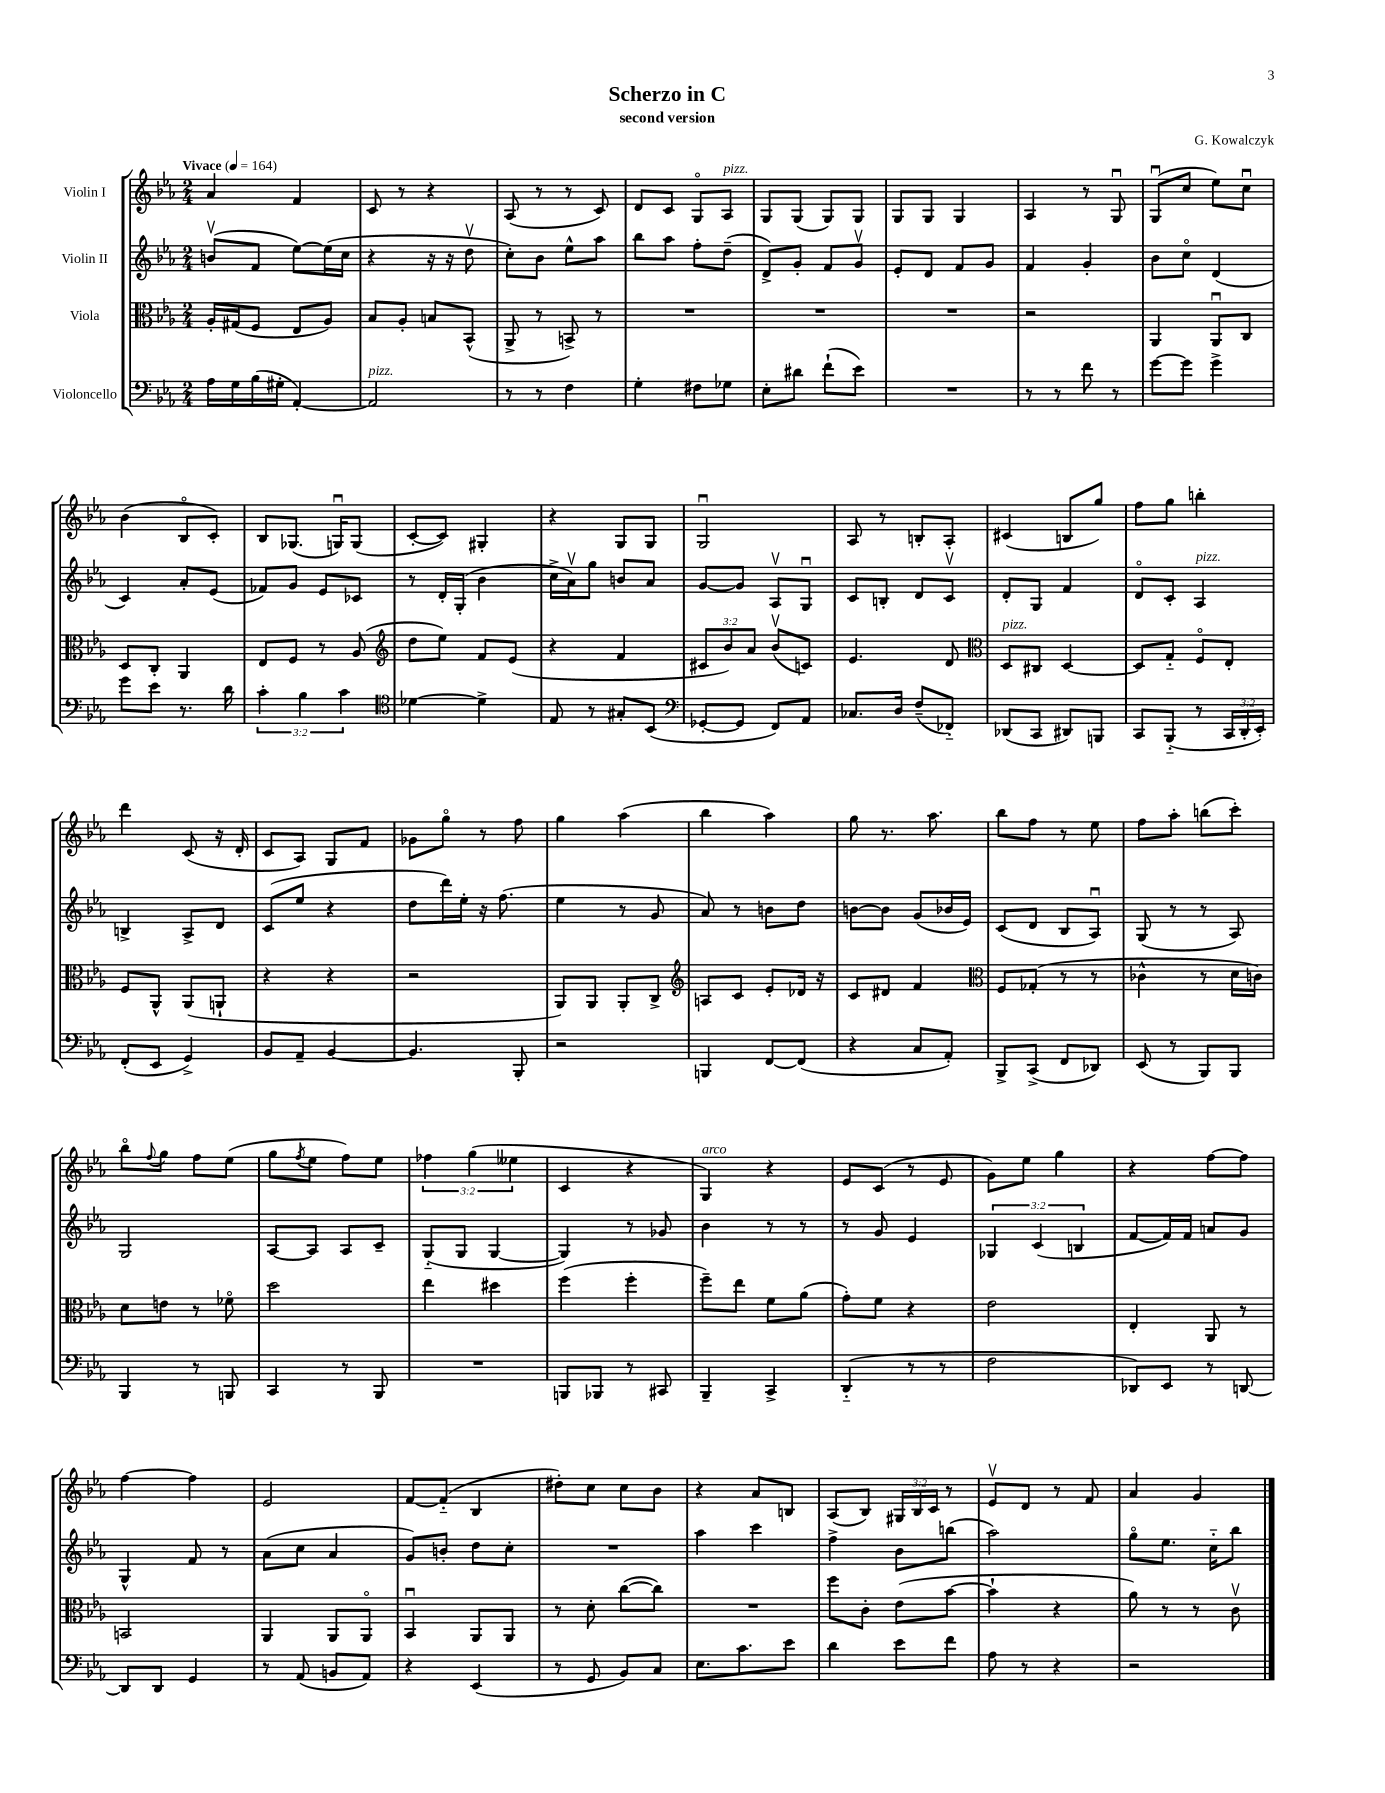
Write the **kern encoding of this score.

**kern	**kern	**kern	**kern
*staff4	*staff3	*staff2	*staff1
*clefF4	*clefC3	*clefG2	*clefG2
*k[b-e-a-]	*k[b-e-a-]	*k[b-e-a-]	*k[b-e-a-]
*M2/4	*M2/4	*M2/4	*M2/4
*MM164	*MM164	*MM164	*MM164
16A-	16A-'	(8bv	4a-
16G	(16G#	.	.
(16B-	8F	8f	.
16G#'	.	.	.
[4AA-')	8E-	[8ee-)	4f
.	8A-)	(16ee-]	.
.	.	16cc	.
=	=	=	=
2AA-]	8B-	4r	8c
.	8A-'	.	8r
.	8B	16r	4r
.	.	16r	.
.	(8BB-^^	8ddv	.
=	=	=	=
8r	8AA-^	8cc')	(8A-
8r	8r	8b-	8r
4F	8BB^)	8ee-^^	8r
.	8r	8aa-	8c)
=	=	=	=
4G'	2r	8bb-	8d
.	.	8aa-	8c
8F#	.	8ff'	8Go
8G-	.	(8dd~	8A-
=	=	=	=
8E-'	2r	8d^)	8G
8d#	.	8g'	(8G
(8f`	.	8f	8G)
8e-)	.	8gv	8G
=	=	=	=
2r	2r	8e-'	8G
.	.	8d	8G
.	.	8f	4G
.	.	8g	.
=	=	=	=
8r	2r	4f	4A-
8r	.	.	.
8f	.	4g'	8r
8r	.	.	8Gu
=	=	=	=
[8g	4AA-	8b-	(8Gu
8g]	.	8cco	8cc
4g^	8AA-u	(4d	8ee-)
.	8C	.	8ccu
=	=	=	=
8g	8D	4c)	(4b-
8e-	8C'	.	.
8.r	4AA-	8a-'	8B-o
.	.	(8e-	8c')
16d	.	.	.
=	=	=	=
6c'	8E-	8f-)	8B-
.	8F	8g	(8.G-
6B-	.	.	.
.	8r	8e-	.
.	.	.	16Gu)
6c	.	.	.
.	(8A-	8c-	(8G
=	=	=	=
*clefC4	*clefG2	*	*
[4d-	8dd	8r	[8c'
.	8ee-)	16d'	8c])
.	.	(16G'	.
4d-^]	8f	4b-	4G#'
.	(8e-	.	.
=	=	=	=
8E-	4r	16cc^	4r
.	.	16a-v)	.
8r	.	8gg	.
8G#'	4f	8b	8G
(8BB-	.	8a-	8G
=	=	=	=
*clefF4	*	*	*
[8GG-'	12c#	[8g	2Gu
.	12b-)	.	.
8GG-]	.	8g]	.
.	12a-	.	.
8FF)	(8b-v	8A-v	.
8AA-	8c)	8Gu	.
=	=	=	=
8.C-	4.e-	8c	8A-
.	.	8B'	8r
16D	.	.	.
(8F~	.	8d	8B'
8FF-'~)	8d	8cv	8A-'
=	=	=	=
*	*clefC3	*	*
(8DD-	8D	8d'	(4c#
8CC	8C#	8G	.
8DD#)	[4D	4f	8B
8BBB	.	.	8gg)
=	=	=	=
8CC	8D]	8do	8ff
(8BBB-'~	8G'~	8c'	8gg
8r	8Fo	4A-	4bb'
24CC	8E-'	.	.
24DD'	.	.	.
24EE-')	.	.	.
=	=	=	=
(8FF'	8F	4B^	4ddd
8EE-	8AA-^^	.	.
4GG^)	(8AA-	8A-^	(8c
.	8AA`	8d	16r
.	.	.	16d'
=	=	=	=
8BB-	4r	(8c	8c
8AA-~	.	8ee-	8A-)
[4BB-	4r	4r	8G
.	.	.	8f
=	=	=	=
4.BB-]	2r	8dd	8g-
.	.	16ddd)	8ggo
.	.	16ee-'	.
.	.	16r	8r
.	.	(8.ff	.
8BBB-'	.	.	8ff
=	=	=	=
2r	8AA-)	4ee-	4gg
.	8AA-	.	.
.	8AA-'	8r	(4aa-
.	8C^	8g	.
=	=	=	=
*	*clefG2	*	*
4BBB	8A	8a-)	4bb-
.	8c	8r	.
[8FF	8e-'	8b	4aa-)
(8FF]	16d-	8dd	.
.	16r	.	.
=	=	=	=
4r	8c	[8b	8gg
.	8d#	8b]	8.r
8C	4f	(8g	.
.	.	.	8.aa-
8AA-')	.	16b-	.
.	.	16e-)	.
=	=	=	=
*	*clefC3	*	*
8BBB-^	8F	(8c	8bb-
(8CC^	(8G-'	8d	8ff
8FF	8r	8B-	8r
8DD-)	8r	8A-u)	8ee-
=	=	=	=
(8EE-	4c-^^	(8G	8ff
8r	.	8r	8aa-'
8BBB-)	8r	8r	(8bb
8BBB-	16d	8A-)	8ccc')
.	16c)	.	.
=	=	=	=
4BBB-	8d	2G	8bb-o
.	.	.	8qqff
.	8e	.	8gg
8r	8r	.	8ff
8BBB	8f-o	.	(8ee-
=	=	=	=
4CC	2dd	[8A-	8gg
.	.	.	8qff
.	.	8A-]	8ee-
8r	.	8A-	8ff)
8BBB-	.	8c~	8ee-
=	=	=	=
2r	4ee-	(8G'~	6ff-
.	.	8G	.
.	.	.	(6gg
.	4dd#	[4G	.
.	.	.	6ee--
=	=	=	=
8BBB	(4ff	4G])	4c
8BBB-	.	.	.
8r	4ff'	8r	4r
8CC#	.	8g-	.
=	=	=	=
4BBB-~	8ff~)	4b-	4G)
.	8ee-	.	.
4CC^	8f	8r	4r
.	(8a-	8r	.
=	=	=	=
(4DD'~	8g')	8r	8e-
.	8f	8g	(8c
8r	4r	4e-	8r
8r	.	.	8e-
=	=	=	=
2F	2e-	6G-	8g)
.	.	.	8ee-
.	.	(6c	.
.	.	.	4gg
.	.	6B	.
=	=	=	=
8DD-)	4E-'	[8f	4r
8EE-	.	16f])	.
.	.	16f	.
8r	8AA-	8a	[8ff
[8DD	8r	8g	8ff]
=	=	=	=
8DD]	2BB	4G^^	[4ff
8DD	.	.	.
4GG	.	8f	4ff]
.	.	8r	.
=	=	=	=
8r	4AA-	(8a-	2e-
(8AA-	.	8cc	.
8BB	8AA-	4a-	.
8AA-)	8AA-o	.	.
=	=	=	=
4r	4BB-u	8g)	[8f
.	.	8b'	(8f'~]
(4EE-	8AA-	8dd	4B-
.	8AA-	8cc'	.
=	=	=	=
8r	8r	2r	8dd#')
8GG	8d'	.	8cc
8BB-)	([8cc	.	8cc
8C	8cc])	.	8b-
=	=	=	=
8.E-	2r	4aa-	4r
8.c	.	.	.
.	.	4ccc	8a-
8e-	.	.	8B
=	=	=	=
4d	8ff	4ff^	(8A-
.	8c'	.	8B-)
8e-	(8e-	8b-	24G#
.	.	.	24B-
.	.	.	24c
8f	[8b-	(8bb	8r
=	=	=	=
8A-	4b-`]	2aa-)	8e-v
8r	.	.	8d
4r	4r	.	8r
.	.	.	8f
=	=	=	=
2r	8a-)	8ggo	4a-
.	8r	8.ee-	.
.	8r	.	4g
.	.	16cc'~	.
.	8cv	8bb-	.
==	==	==	==
*-	*-	*-	*-
